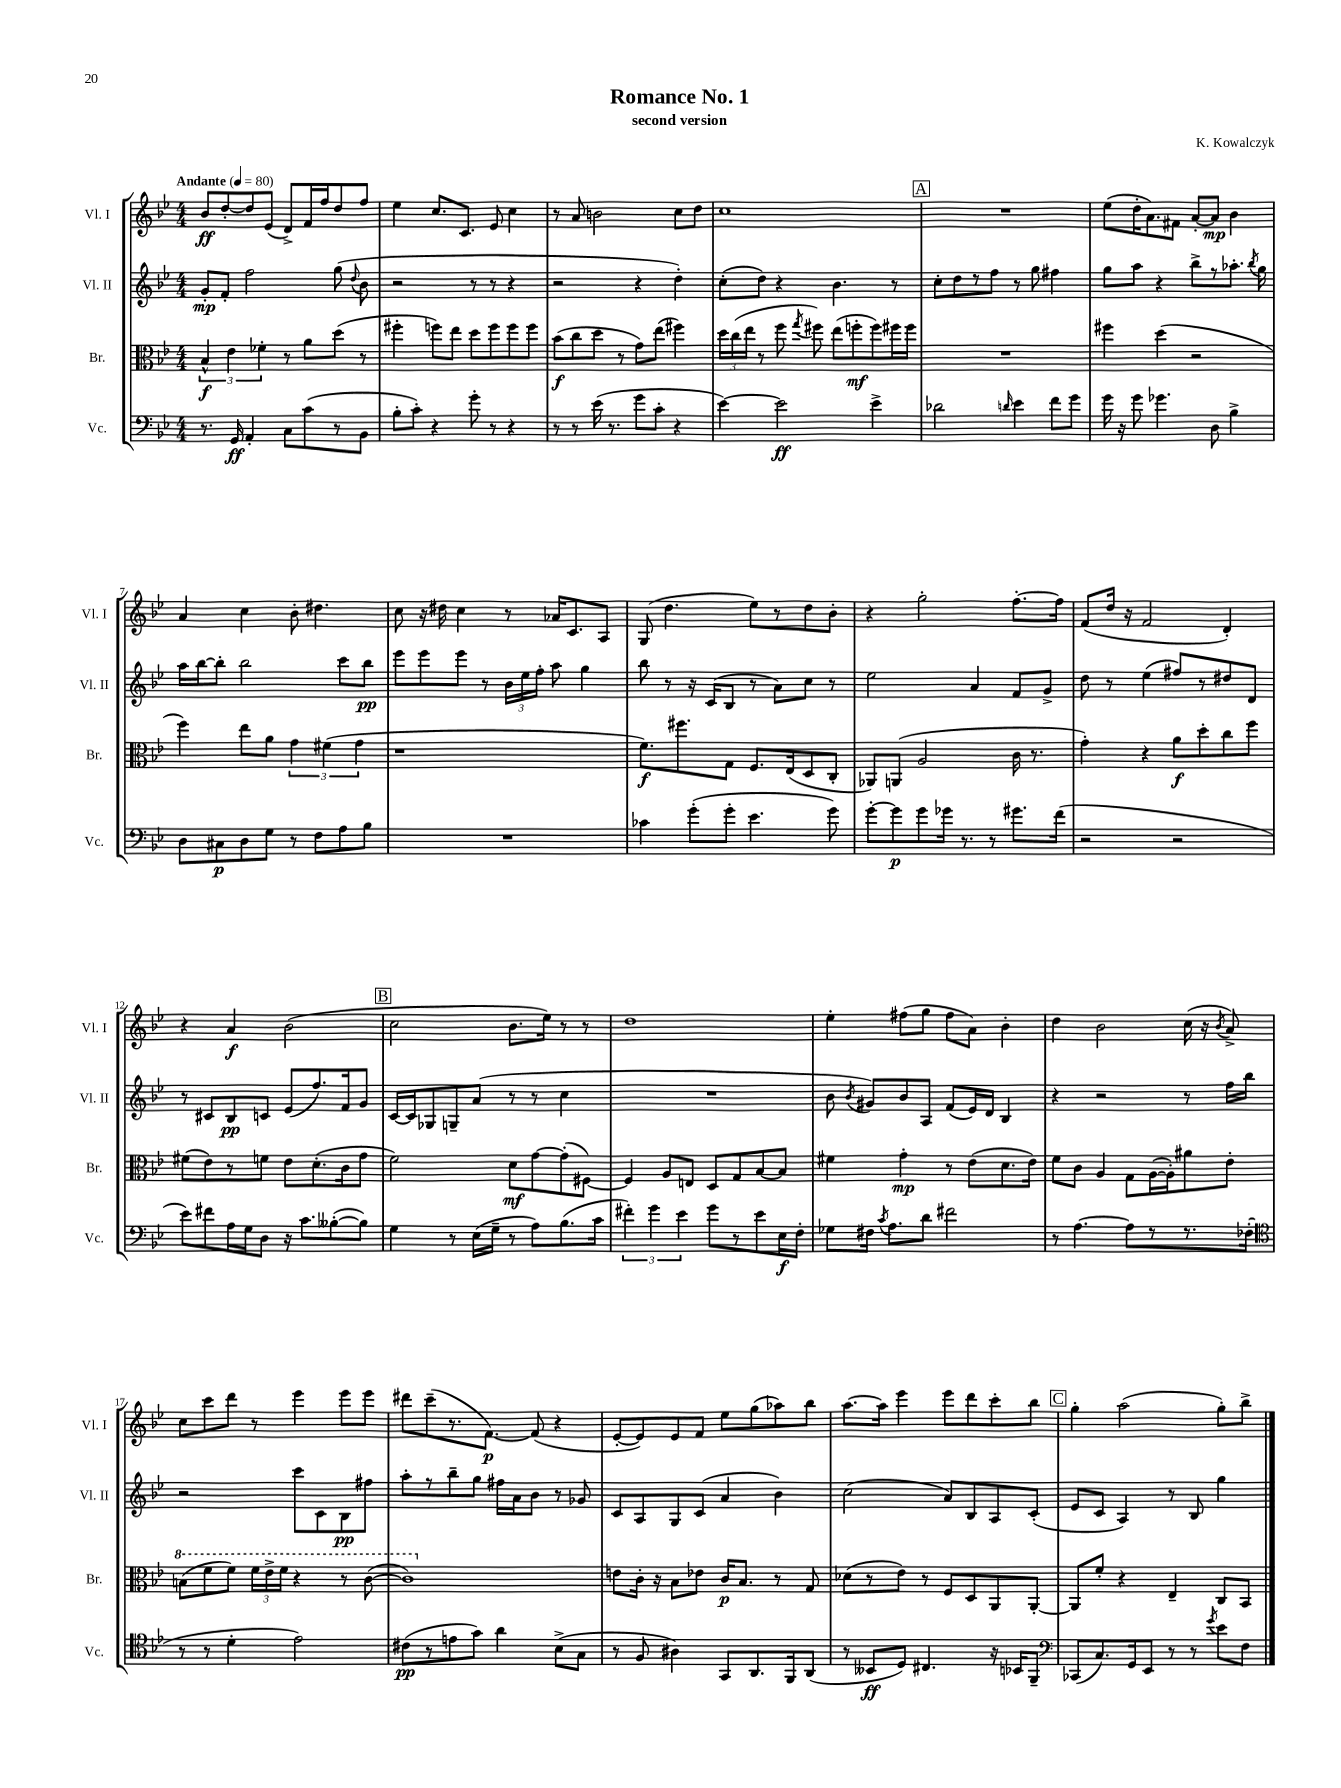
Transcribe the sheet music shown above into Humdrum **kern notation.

**kern	**kern	**kern	**kern
*staff4	*staff3	*staff2	*staff1
*clefF4	*clefC3	*clefG2	*clefG2
*k[b-e-]	*k[b-e-]	*k[b-e-]	*k[b-e-]
*M4/4	*M4/4	*M4/4	*M4/4
*MM80	*MM80	*MM80	*MM80
8.r	6B-^^/	8g'/L	8b-/L
.	.	8f'/J	[8dd'/
.	6e-\	.	.
16GG/	.	.	.
4AA'/	.	2ff\	8dd/]
.	6f-'\	.	.
.	.	.	(8e-/J
8C\L	8r	.	8d^/L)
(8c\	8a\L	.	16f/L
.	.	.	16ff/J
8r	(8dd\J	(8gg\	8dd/
.	.	8qqdd/	.
8BB-\J	8r	8b-\	8ff/J
=	=	=	=
8B-'\L	4ff#'\	2r	4ee-\
8c'\J)	.	.	.
4r	8ff\L)	.	8.cc/L
.	8ee-\J	.	.
.	.	.	8.c/J
8g'\	8dd\L	8r	.
8r	8ff\	8r	8e-/
4r	8ff\	4r	4cc\
.	8ff\J	.	.
=	=	=	=
8r	(8b-\L	2r	8r
8r	8cc\	.	8a/
(16e-\	8dd\J	.	2b\
8.r	.	.	.
.	8r	.	.
8g\L	8g\L)	4r	.
8c'\J	(8ee-\J	.	.
4r	4ff#\)	4dd'\)	8cc\L
.	.	.	8dd\J
=	=	=	=
[4e-\)	24dd\LL	(8cc'\L	1cc
.	(24cc\	.	.
.	24ee-\JJ	.	.
.	8r	8dd\J)	.
2e-\]	8ff\	4r	.
.	8qgg/	.	.
.	8ff#\)	.	.
.	(8ee-\L	4.b-\	.
.	8ff'\	.	.
4e-^\	8ff\)	.	.
.	16ff#\L	8r	.
.	16ff#\JJ	.	.
=	=	=	=
2d-\	1r	8cc'\L	1r
.	.	8dd\	.
.	.	8r	.
.	.	8ff\J	.
16qqd/	.	.	.
4e-\	.	8r	.
.	.	8gg\	.
8f\L	.	4ff#\	.
8g\J	.	.	.
=	=	=	=
16g\	4ff#\	8gg\L	(8ee-\L
16r	.	.	.
8g\	.	8aa\J	16dd'\K
.	.	.	8.a\)
4.g-\	(4dd\	4r	.
.	.	.	8f#\J
.	2r	8bb-^\L	[8a'/L
8D\	.	8r	8a/]J
4B-^\	.	8.aa-'\J	4b-\
.	.	8qbb-/	.
.	.	16gg\	.
=	=	=	=
8D\L	4ff\)	16aa\LL	4a/
.	.	[16bb-\J	.
8C#\	.	8bb-'\]J	.
8D\	8ee-\L	2bb-\	4cc\
8G\J	8a\J	.	.
8r	6g\	.	8b-'\
8F\L	.	.	4.dd#\
.	(6f#\	.	.
8A\	.	8ccc\L	.
.	6g\	.	.
8B-\J	.	8bb-\J	.
=	=	=	=
1r	1r	8eee-\L	8cc\
.	.	8eee-\	16r
.	.	.	16dd#\
.	.	8eee-\J	4cc\
.	.	8r	.
.	.	24b-\LL	8r
.	.	24ee-\	.
.	.	24ff'\JJ	.
.	.	8aa\	16a-/LK
.	.	.	8.c/
.	.	4gg\	.
.	.	.	8A/J
=	=	=	=
4c-\	8.f\L)	8bb-\	(8G/
.	.	8r	4.dd\
.	8.ff#\	.	.
(8g'\L	.	16r	.
.	.	(16c/LK	.
8g'\J	8G\J	8B-/J	.
4.e-\	8.F/L	8r	8ee-\L)
.	.	8a\L)	8r
.	(16E-/k	.	.
.	8D/	8cc\J	8dd\
8g\)	8C'/J	8r	8b-'\J
=	=	=	=
[8g'\L	8AA-/L)	2ee-\	4r
8g\]	(8AA/J	.	.
8g\	2A/	.	2gg'\
16g-\Jk	.	.	.
8.r	.	.	.
.	.	4a/	.
8r	.	.	.
8.g#\L	16c\	8f/L	[8.ff'\L
.	8.r	.	.
.	.	8g^/J	.
(16f\Jk	.	.	16ff\]Jk
=	=	=	=
2r	4g'\)	8dd\	(8f/L
.	.	8r	16dd/Jk
.	.	.	16r
.	4r	(4ee-\	2f/
2r	8a\L	8ff#/L)	.
.	8dd'\	8r	.
.	8cc\	8dd#/	4d'/)
.	8ff\J	8d/J	.
=	=	=	=
8e-\L)	(8f#\L	8r	4r
8f#\	8e-\)	8c#/L	.
16A\L	8r	8B-/	4a/
16G\J	.	.	.
8D\J	8f\J	8c/J	.
16r	8e-\L	(8e-/L	(2b-\
8.c\L	.	.	.
.	(8.d'\	8.ff/)	.
([8B--'\	.	.	.
.	16c\k	16f/k	.
8B--\]J)	8g\J	8g/J	.
=	=	=	=
4G\	2f\)	[16c/LL	2cc\
.	.	16c/]J	.
.	.	8G-/	.
8r	.	8G~/	.
(16E-\LL	.	(8a/J	.
16G~\JJ	.	.	.
8r	8d\L	8r	8.b-\L
8A\L)	[8g\	8r	.
.	.	.	16ee-\Jk)
(8.B-\	(8g'\]	4cc\	8r
.	[8F#\J)	.	8r
16c\Jk	.	.	.
=	=	=	=
6f#'\)	4F#/]	1r	1dd
6g\	.	.	.
.	8A/L	.	.
6e-\	.	.	.
.	8E/J	.	.
8g\L	8D/L	.	.
8r	8G/	.	.
8e-\	[8B-/	.	.
16E-\L	8B-/]J	.	.
16F'\JJ	.	.	.
=	=	=	=
8G-\L	4f#\	8b-\	4ee-'\
.	.	8qb-/	.
16F#\Jk	.	8g#/L)	.
8qc/	.	.	.
8.A\L	.	.	.
.	4g'\	8b-/	(8ff#\L
8d\J	.	8A/J	8gg\J
2f#\	8r	(8f/L	8ff#\L
.	(8e-\L	16e-/L)	8a\J)
.	.	16d/JJ	.
.	8.d\	4B-/	4b-'\
.	16e-\Jk)	.	.
=	=	=	=
8r	8f\L	4r	4dd\
[4.A\	8c\J	.	.
.	4A/	2r	2b-\
8A\]L	8G\L	.	.
8r	([16A\L	.	.
.	16A'\]J)	.	.
8.r	8a#\	8r	(16cc\
.	.	.	16r
.	.	.	8qb-/
.	8e-'\J	16ff\LL	8a^/)
(16F-'\Jk	.	16bb-\JJ	.
=	=	=	=
*clefC4	*	*	*
8r	(8b\L	2r	8cc\L
8r	8ff\	.	8ccc\
4d'\	8ff\J)	.	8ddd\J
.	24ff\LL	.	8r
.	24ee-^\	.	.
.	24ff\JJ	.	.
2e-\)	4r	8ccc\L	4eee-\
.	.	8c\	.
.	8r	8B-\	8eee-\L
.	([8cc\	8ff#\J	8eee-\J
=	=	=	=
(8c#\L	1cc])	8aa'\L	8ddd#\L
8r	.	8r	(8ccc~\
8e\	.	8bb-~\	8.r
8g\J)	.	8gg\J	.
.	.	.	[8.f\J)
4a\	.	16ff#\LL	.
.	.	16a\J	.
.	.	8b-\J	(8f/]
(8B-^\L	.	8r	4r
8G\J	.	8g-/	.
=	=	=	=
8r	8e\L	8c/L	[8e-'/L
8F/	16c'\Jk	8A/	8e-/])
.	16r	.	.
4A#\)	8B-\L	8G/	8e-/
.	8e-\J	(8c/J	8f/J
8GG/L	16c/LK	4a/	8ee-\L
.	8.B-/J	.	.
8.AA/	.	.	(8gg\
.	8r	4b-\)	8aa-\)
16FF/k	.	.	.
(8AA/J	8G/	.	8bb-\J
=	=	=	=
8r	(8d-\L	(2cc\	[8.aa\L
8BB--/L	8r	.	.
.	.	.	16aa\]Jk
8D/J)	8e-\J)	.	4eee-\
4.C#/	8r	.	.
.	8F/L	8a/L)	8eee-\L
.	8D/	8B-/	8ddd\
16r	8AA/	8A/	8ccc'\
16BB-/LK	.	.	.
8FF~/J	[8AA'/J	(8c'/J	8bb-\J
=	=	=	=
*clefF4	*	*	*
(8CC-/L	8AA/]L	8e-/L	4gg'\
8.C/)	8f'/J	8c/J	.
.	4r	4A/)	(2aa\
16GG/k	.	.	.
8EE-/J	.	.	.
8r	4E-~/	8r	.
8r	.	8B-/	.
8qg/	.	.	.
8e-\L	8C/L	4gg\	8gg'\L)
8F\J	8BB-/J	.	8bb-^\J
==	==	==	==
*-	*-	*-	*-
